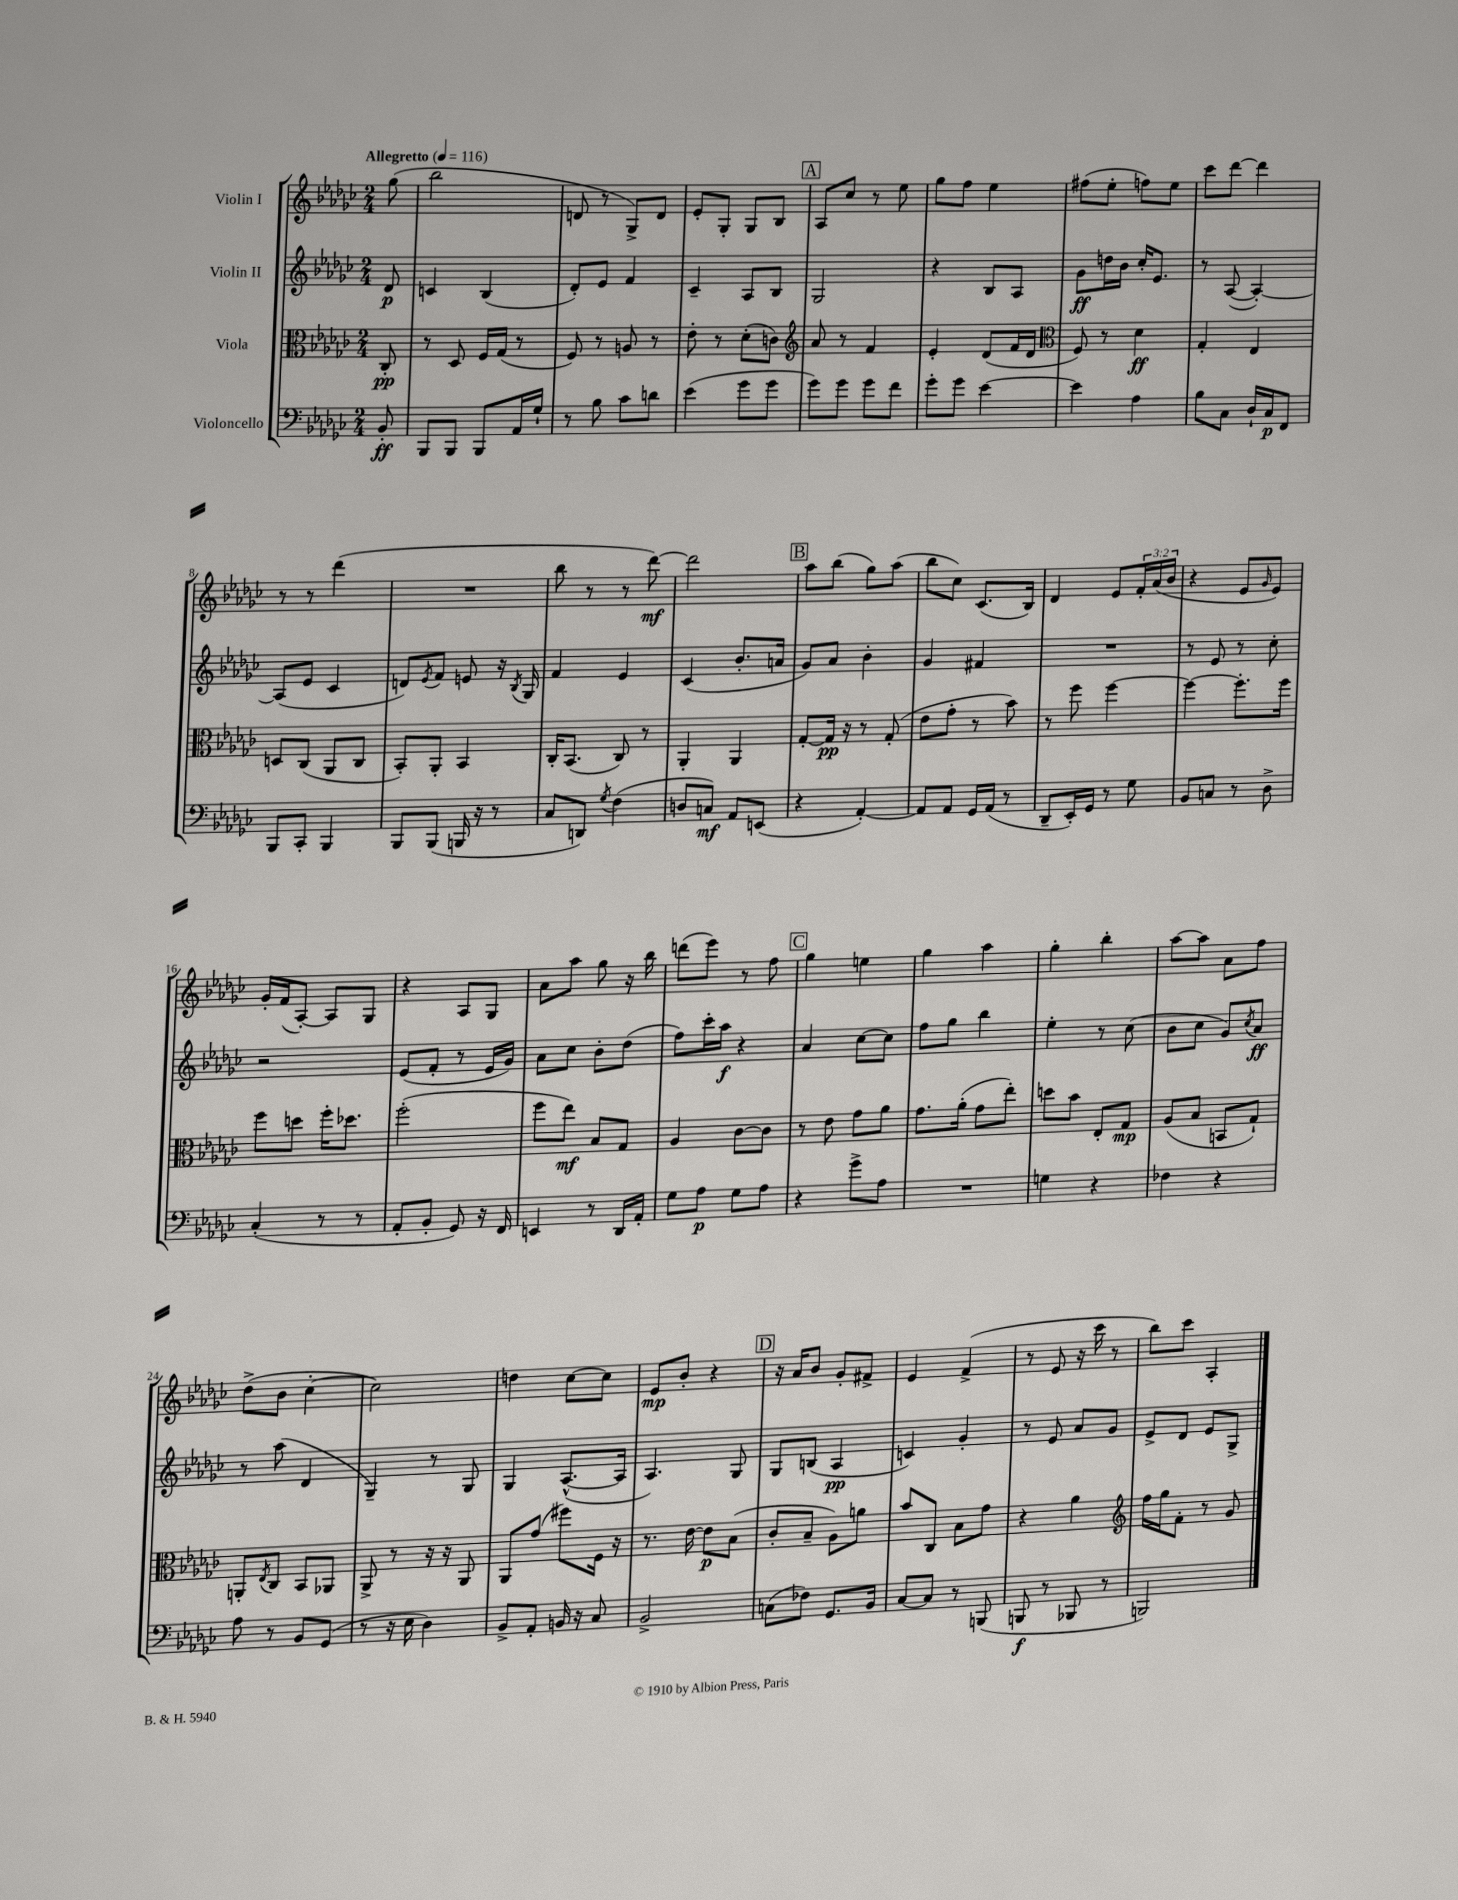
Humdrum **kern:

**kern	**kern	**kern	**kern
*staff4	*staff3	*staff2	*staff1
*clefF4	*clefC3	*clefG2	*clefG2
*k[b-e-a-d-g-c-]	*k[b-e-a-d-g-c-]	*k[b-e-a-d-g-c-]	*k[b-e-a-d-g-c-]
*M2/4	*M2/4	*M2/4	*M2/4
*MM116	*MM116	*MM116	*MM116
8BB-'/	8C-'/	8d-/	(8gg-\
=	=	=	=
8BBB-/L	8r	4c/	2bb-\
8BBB-/J	8D-/	.	.
8BBB-/L	16F/LL	(4B-/	.
.	(16G-/JJ	.	.
16AA-/L	8r	.	.
16G-`/JJ	.	.	.
=	=	=	=
8r	8F/)	8d-'/L)	8d/
8B-\	8r	8e-/J	8r
8c-\L	8A/	4f/	8G-^/L)
8d\J	8r	.	8d/J
=	=	=	=
(4e-\	8e-'\	4c-~/	8e-'/L
.	8r	.	8G-'/J
8g-\L	(8d-'\L	8A-/L	8G-/L
8g-\J	8c\J)	8B-/J	8B-/J
=	=	=	=
*	*clefG2	*	*
8g-\L)	8a-/	2G-/	8A-/L
8g-\J	8r	.	8cc-/J
8g-\L	4f/	.	8r
8f\J	.	.	8ee-\
=	=	=	=
8g-'\L	4e-'/	4r	8gg-\L
8g-\J	.	.	8ff\J
[4e-\	(8d-/L	8B-/L	4ee-\
.	16f/L	8A-/J	.
.	16d-/JJ	.	.
=	=	=	=
*	*clefC3	*	*
4e-\]	8F/)	8g-\L	(8ff#\L
.	8r	16dd\L	8ee-'\J
.	.	16b-\JJ	.
4A-\	4d-\	16cc-'/LK	8ff\L)
.	.	8.e-/J	.
.	.	.	8ee-\J
=	=	=	=
8B-\L	4G-'/	8r	8ccc-\L
8C-\J	.	([8A-/	[8ddd-\J
16D-`/LL	4E-/	4A-'/_)	4ddd-\]
16C-/J	.	.	.
8FF/J	.	.	.
=	=	=	=
8BBB-/L	8D/L	(8A-/]L	8r
8CC-'/J	(8C-/J	8e-/J	8r
4BBB-/	8AA-/L	4c-/	(4ddd-\
.	8C-/J	.	.
=	=	=	=
8BBB-/L	8BB-'/L)	8d/L)	2r
.	.	8qe-/	.
(8BBB-/J	8AA-'/J	8f/J	.
16BBB/	4BB-/	8e/	.
16r	.	.	.
8r	.	16r	.
.	.	8qB-/	.
.	.	16G-/	.
=	=	=	=
8C-/L	16C-'/LK	4f/	8bb-\
.	(8.BB-/J	.	.
8DD/J)	.	.	8r
8qG-/	.	.	.
(4F\	8C-/)	4e-/	8r
.	8r	.	[8ddd-\)
=	=	=	=
8D/L	4AA-'/	(4c-/	2ddd-\]
8C/J)	.	.	.
8AA-/L	4AA-/	8.b-'/L	.
(8EE/J	.	.	.
.	.	16a/Jk	.
=	=	=	=
4r	[8G-'/L	8g-/L)	8aa-\L
.	16G-/]Jk	8a-/J	(8bb-\J
.	16r	.	.
[4AA-'/)	8r	4b-'\	8gg-\L)
.	(8G-'/	.	(8aa-\J
=	=	=	=
8AA-/]L	8e-\L	4g-/	8bb-\L
8AA-/J	8g-'\J	.	8cc-\J)
16GG-/LL	8r	4f#/	(8.c-/L
(16AA-/JJ	.	.	.
8r	8b-\)	.	.
.	.	.	16B-/Jk)
=	=	=	=
8DD-~/L	8r	2r	4d-/
16EE-'/L)	8ff\	.	.
16GG-/JJ	.	.	.
8r	[4ff\	.	8e-/L
8G-\	.	.	24f'/L
.	.	.	(24a-/
.	.	.	24b-/JJ
=	=	=	=
8BB-/L	4ff\_	8r	4r
8C/J	.	8e-/	.
8r	8.ff'\]L	8r	8e-/L
.	.	.	16qqg-/
8D-^\	.	8cc-'\	8e-/J)
.	16ff\Jk	.	.
=	=	=	=
(4C-'/	8ff\L	2r	16g-'/LL
.	.	.	(16f/J
.	8dd\J	.	[8A-'/J)
8r	16ff'\LK	.	8A-/]L
.	8.dd-\J	.	.
8r	.	.	8G-/J
=	=	=	=
8AA-'/L	(2ff'\	(8e-/L	4r
8BB-'/J	.	8f'/J	.
8GG-/)	.	8r	8A-/L
16r	.	16e-/LL	8G-/J
16FF/	.	16g-/JJ)	.
=	=	=	=
4EE/	8ff\L	8a-\L	8a-\L
.	8ee-\J)	8cc-\J	8aa-\J
8r	8B-/L	8b-'\L	8gg-\
16DD-/LL	8G-/J	(8dd-\J	16r
16AA-'/JJ	.	.	16bb-\
=	=	=	=
8G-\L	4A-/	8ff\L)	(8ddd\L
8A-\J	.	16ccc-'\L	8eee-\J)
.	.	16aa-\JJ	.
8G-\L	[8c-\L	4r	8r
8A-\J	8c-\]J	.	8ff\
=	=	=	=
4r	8r	4a-/	4gg-\
.	8e-\	.	.
8g-^\L	8g-\L	[8cc-\L	4ee\
8A-\J	8a-\J	8cc-\]J	.
=	=	=	=
2r	8.g-\L	8ff\L	4gg-\
.	.	8gg-\J	.
.	(16a-'\Jk	.	.
.	8g-\L	4bb-\	4aa-\
.	8ee-'\J)	.	.
=	=	=	=
4G\	8dd\L	4ee-'\	4gg-'\
.	8b-\J	.	.
4r	8E-'/L	8r	4bb-'\
.	8G-/J	(8cc-\	.
=	=	=	=
4F-\	(8A-/L	8b-\L	[8aa-\L
.	8B-/J	8cc-\J	8aa-\]J
4r	8BB/L	8g-/L)	8a-\L
.	.	8qcc-/	.
.	8G-`/J)	8a-/J	8ff\J
=	=	=	=
8A-\	8AA'/L	8r	(8dd-^\L
.	8qE-/	.	.
8r	8C-/J	(8aa-\	8b-\J
8BB-/L	8BB-/L	4d-/	[4cc-'\
(8GG-/J	8AA-/J	.	.
=	=	=	=
8r	8AA-^/	4G-~/)	2cc-\])
16r	8r	.	.
16E-\	.	.	.
4D-\)	16r	8r	.
.	16r	.	.
.	8AA-/	8G-/	.
=	=	=	=
8BB-^/L	8AA-/L	4G-/	4dd\
8AA-'/J	(8g-/J	.	.
16BB/	8ff#\L)	([8.A-^^/L	[8cc-\L
16r	.	.	.
8C-/	16F\Jk	.	8cc-\]J
.	16r	16A-/]Jk	.
=	=	=	=
2BB-^/	8.r	4.A-/)	8e-/L
.	.	.	8b-'/J
.	[16e-\	.	.
.	8e-\]L	.	4r
.	(8B-\J	8G-/	.
=	=	=	=
(8C\L	8c-'/L	8G-/L	16r
.	.	.	16a-/LK
8F-\J)	8B-~/J	(8B/J	8b-/J
8.GG-/L	8A-\L)	4A-/	8g-'/L
.	8a\J	.	8f#^/J
16BB-/Jk	.	.	.
=	=	=	=
[8C-/L	8b-/L	4c/)	4e-/
8C-/]J	8C-/J	.	.
8r	8B-\L	4g-'/	(4f^/
(8BBB/	8g-\J	.	.
=	=	=	=
8BBB/	4r	8r	8r
8r	.	8e-/	8e-/
8BBB-/	4a-\	8a-/L	16r
.	.	.	16ccc-\
8r	.	8g-/J	8r
=	=	=	=
*	*clefG2	*	*
2BBB/)	16ff\LL	8e-^/L	8bb-\L)
.	16gg-\J	.	.
.	8f'\J	8d-/J	8ccc-\J
.	8r	8e-/L	4A-'/
.	8g-/	8G-^/J	.
==	==	==	==
*-	*-	*-	*-
